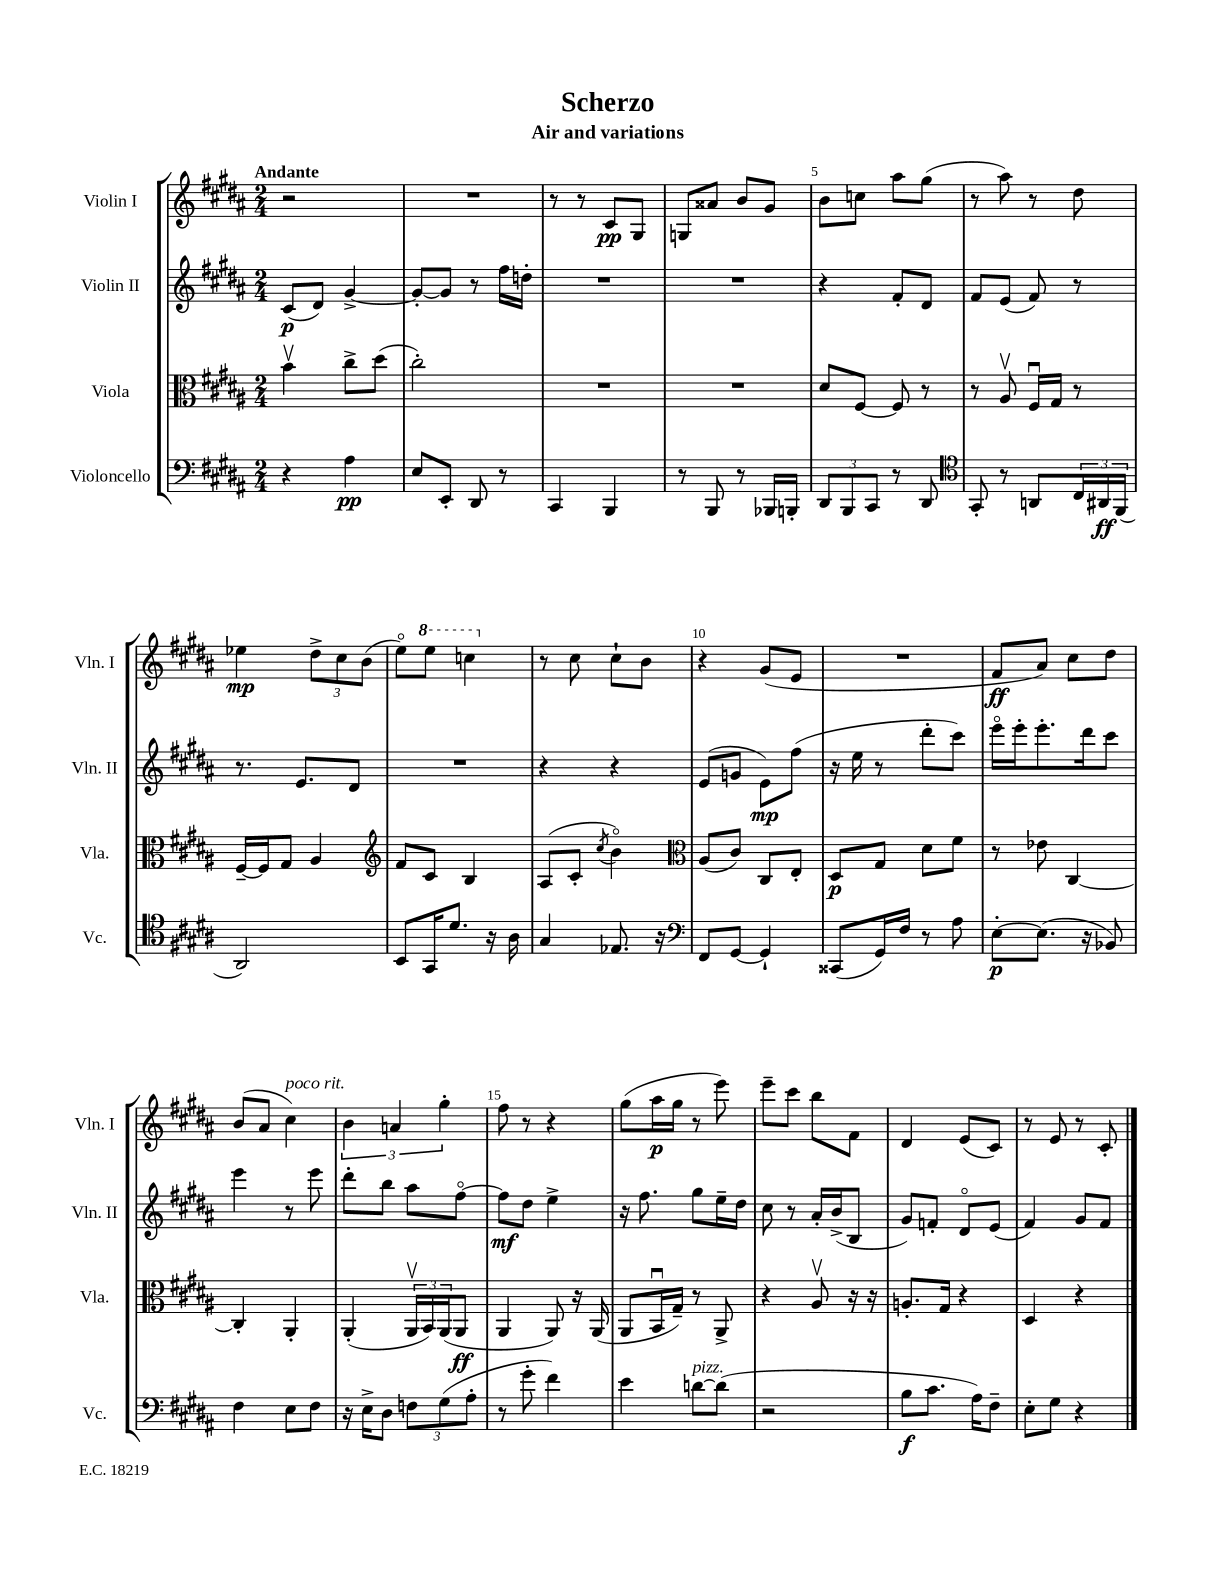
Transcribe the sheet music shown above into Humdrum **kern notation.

**kern	**kern	**kern	**kern
*staff4	*staff3	*staff2	*staff1
*clefF4	*clefC3	*clefG2	*clefG2
*k[f#c#g#d#a#]	*k[f#c#g#d#a#]	*k[f#c#g#d#a#]	*k[f#c#g#d#a#]
*M2/4	*M2/4	*M2/4	*M2/4
4r	4bv	(8c#	2r
.	.	8d#)	.
4A#	8cc#^	[4g#^	.
.	(8dd#	.	.
=	=	=	=
8E	2cc#')	8g#'_	2r
8EE'	.	8g#]	.
8DD#	.	8r	.
8r	.	16ff#	.
.	.	16dd'	.
=	=	=	=
4CC#	2r	2r	8r
.	.	.	8r
4BBB	.	.	8c#
.	.	.	8G#
=	=	=	=
8r	2r	2r	8G
8BBB	.	.	8a##
8r	.	.	8b
16BBB-	.	.	8g#
16BBB'	.	.	.
=	=	=	=
12DD#	8d#	4r	8b
12BBB	.	.	.
.	[8F#	.	8cc
12CC#	.	.	.
8r	8F#]	8f#'	8aa#
8DD#	8r	8d#	(8gg#
=	=	=	=
*clefC4	*	*	*
8GG#'	8r	8f#	8r
8r	8A#v	(8e	8aa#)
8AA	16F#u	8f#)	8r
.	16G#	.	.
24C#	8r	8r	8dd#
24AA#	.	.	.
(24FF#	.	.	.
=	=	=	=
2AA#)	[16F#~	8.r	4ee-
.	16F#]	.	.
.	8G#	.	.
.	.	8.e	.
.	4A#	.	12dd#^
.	.	.	12cc#
.	.	8d#	.
.	.	.	(12b
=	=	=	=
*	*clefG2	*	*
8BB	8f#	2r	8eeo)
16GG#	8c#	.	8eee
8.d#	.	.	.
.	4B	.	4ccc
16r	.	.	.
16A#	.	.	.
=	=	=	=
4G#	(8A#	4r	8r
.	8c#'	.	8cc#
.	8qcc#	.	.
8.E-	4bo)	4r	8cc#`
.	.	.	8b
16r	.	.	.
=	=	=	=
*clefF4	*clefC3	*	*
8FF#	(8A#	(8e	4r
[8GG#	8c#)	8g	.
4GG#`]	8C#	8e)	(8g#
.	8E'	(8ff#	8e
=	=	=	=
(8CC##	8D#	16r	2r
.	.	16ee	.
16GG#)	8G#	8r	.
16F#	.	.	.
8r	8d#	8ddd#'	.
8A#	8f#	8ccc#)	.
=	=	=	=
[8E'	8r	16eeeo	8f#
.	.	16eee'	.
(8.E]	8e-	8.eee'	8a#)
.	[4C#	.	8cc#
16r	.	16ddd#	.
8BB-)	.	8ccc#	8dd#
=	=	=	=
4F#	4C#']	4eee	(8b
.	.	.	8a#
8E	4AA#'	8r	4cc#)
8F#	.	8eee	.
=	=	=	=
16r	(4AA#'	8ddd#'	6b
16E^	.	.	.
8D#	.	8bb	.
.	.	.	6a
12F	24AA#v	8aa#	.
.	24BB)	.	.
(12G#	(24AA#	.	6gg#'
.	8AA#	[8ff#o	.
12A#'	.	.	.
=	=	=	=
8r	4AA#	8ff#]	8ff#
8g#'	.	8dd#	8r
4f#)	8AA#)	4ee^	4r
.	16r	.	.
.	(16AA#	.	.
=	=	=	=
4e	8AA#	16r	(8gg#
.	.	8.ff#	.
.	16BBu	.	16aa#
.	16G#~)	.	16gg#
[8d	8r	8gg#	8r
(8d]	8AA#^	16ee~	8eee)
.	.	16dd#	.
=	=	=	=
2r	4r	8cc#	8eee~
.	.	8r	8ccc#
.	8A#v	16a#'	8bb
.	.	(16b^	.
.	16r	8B	8f#
.	16r	.	.
=	=	=	=
8B	8.A'	8g#)	4d#
8.c#	.	8f'	.
.	16G#	.	.
.	4r	8d#o	(8e
16A#)	.	.	.
8F#~	.	(8e	8c#)
=	=	=	=
8E'	4D#	4f#)	8r
8G#	.	.	8e
4r	4r	8g#	8r
.	.	8f#	8c#'
==	==	==	==
*-	*-	*-	*-
